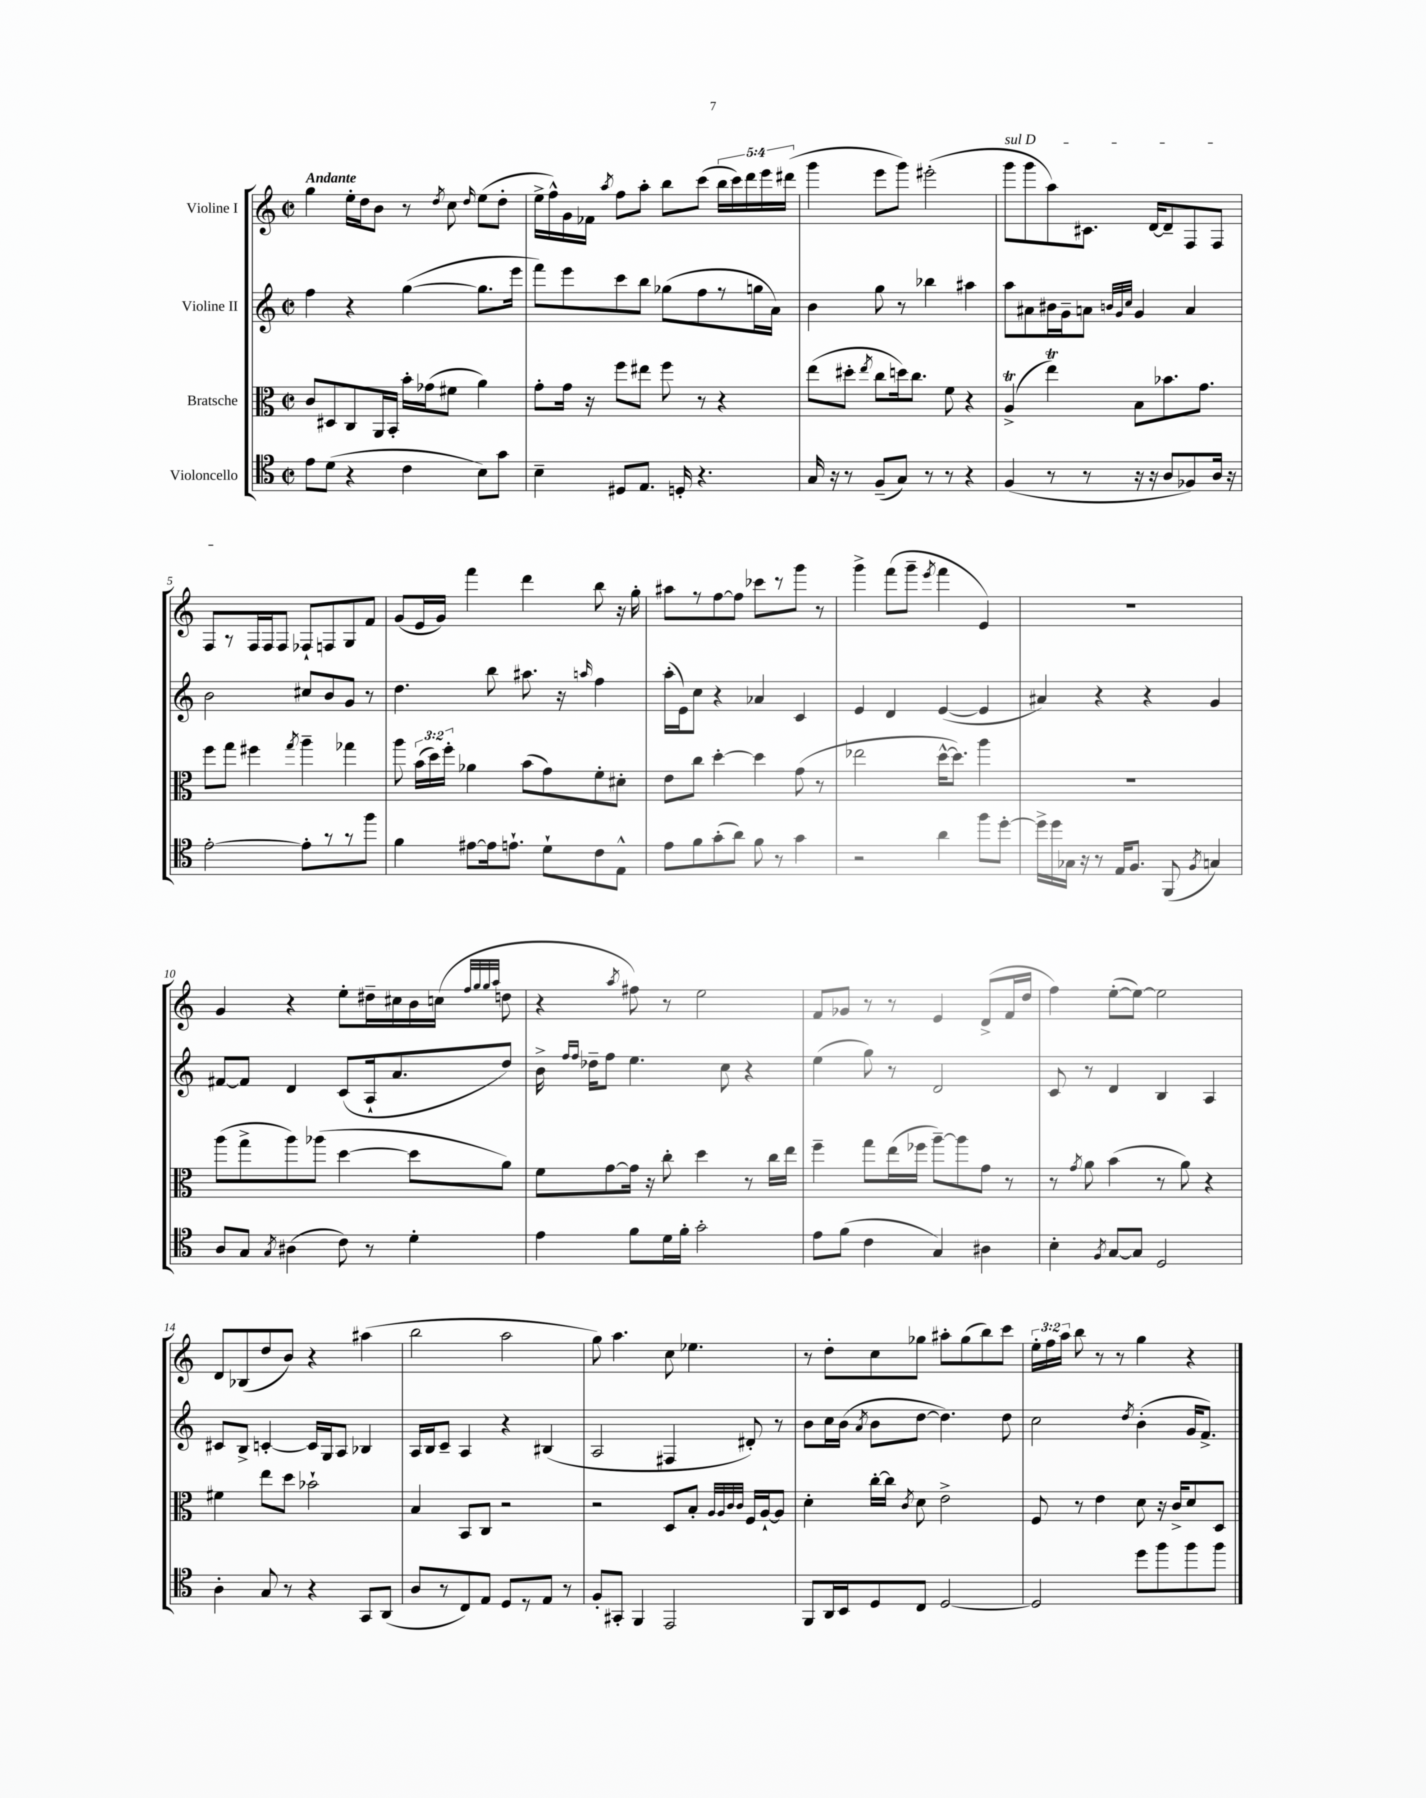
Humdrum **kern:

**kern	**kern	**kern	**kern
*staff4	*staff3	*staff2	*staff1
*clefC4	*clefC3	*clefG2	*clefG2
*k[]	*k[]	*k[]	*k[]
*M2/2	*M2/2	*M2/2	*M2/2
*met(c|)	*met(c|)	*met(c|)	*met(c|)
8e\L	8c/L	4ff\	4gg\
(8d\J	8D#/	.	.
4r	8C/	4r	16ee'\LL
.	.	.	16dd\J
.	16AA/L	.	8b\J
.	16BB'/JJ	.	.
4c\	16b'\LL	([4gg\	8r
.	(16g-\J	.	.
.	.	.	8qdd/
.	8f#\J	.	8cc\
.	.	.	16qqdd/
8B\L)	4a\)	8.gg\]L	(8ee\L
8g\J	.	.	8dd'\J
.	.	16eee\Jk	.
=	=	=	=
4B~\	8g'\L	8fff\L)	16ee^\LL
.	.	.	16ff^^\)
.	16g\Jk	8eee\	16g\
.	16r	.	16f-\JJ
.	.	.	8qaa/
8D#/L	8ff\L	8ccc\	8ff\L
8.E/J	8ee#\J	8bb\J	8aa'\J
.	8ff\	(8gg-\L	8bb\L
16D'/	.	.	.
4.r	8r	8ff\	(8ccc\J
.	4r	8r	20bb\LL
.	.	.	20ccc\)
.	.	.	20ddd\
.	.	16gg\L	.
.	.	.	20eee\
.	.	16a\JJ)	.
.	.	.	(20ddd#\JJ
=	=	=	=
16G/	(8ee\L	4b\	4ggg\
16r	.	.	.
8r	8dd#'\J	.	.
.	8qee/	.	.
(8F~/L	8cc\L	8gg\	8eee\L
8G/J)	16dd\k)	8r	8ggg\J)
.	8.cc\J	.	.
8r	.	4bb-\	(2eee#'\
8r	8f\	.	.
4r	4r	4aa#\	.
=	=	=	=
(4F/	(4A^/	8aa\L	8ggg\L
.	.	8a#\	8ggg\
8r	4ee\)	16b#\L	8aa\)
.	.	16g~\J	.
8r	.	8a\J	8.c#\J
.	.	32qqb/LLL	.
.	.	32qqg/	.
.	.	32qqcc/JJJ	.
16r	8B\L	4g/	.
16r	.	.	[16d/LK
8A/L	8.b-\	.	8d~/]
8F-/)	.	4a/	8F/
.	8.g\J	.	.
16A/Jk	.	.	8F/J
16r	.	.	.
=	=	=	=
[2e'\	8ff\L	2b\	8F/L
.	8gg\J	.	8r
.	4ff#\	.	16F/L
.	.	.	16F/J
.	.	.	8F/J
.	8qgg/	.	.
8e'\]L	4aa~\	8cc#/L	8F-`/L
8r	.	8b/	8F/
8r	4gg-\	8g/J	8G/
8ff\J	.	8r	8f/J
=	=	=	=
4f\	8aa\	4.dd\	(8g/L
.	(24b\LL	.	16e/L
.	24dd\)	.	.
.	.	.	16g/JJ)
.	24ff'\JJ	.	.
[8e#\L	4a-\	.	4fff\
16e#\]k	.	8bb\	.
8.e`\J	.	.	.
.	(8b\L	8.aa#\	4ddd\
8d`\L	8g\)	.	.
.	.	16r	.
.	.	16qqaa/	.
8c\	8f'\	4ff\	8bb\
8E^^\J	8d#'\J	.	16r
.	.	.	16gg'\
=	=	=	=
8e\L	8e\L	(16aa'\LL	8aa#\L
.	.	16e\J)	.
8f\	8cc\J	8cc\J	8r
(8g'\	[4dd'\	4r	[8ff\
8a\J)	.	.	8ff\]J
8f\	4dd\]	4a-/	8ccc-\L
8r	.	.	8r
4g\	(8g\	4c/	8ggg\J
.	8r	.	8r
=	=	=	=
2r	2ee-\	4e/	4ggg^\
.	.	4d/	(8fff\L
.	.	.	8ggg~\J
.	.	.	8qeee/
4a\	[16dd^^\LK	([4e/	4fff\
.	8.dd\]J)	.	.
8ff\L	4aa\	4e/]	4e/)
[8dd'\J	.	.	.
=	=	=	=
16dd^\]LL	1r	4a#/)	1r
16dd\	.	.	.
16G-\JJ	.	.	.
16r	.	.	.
8r	.	4r	.
16E/LK	.	.	.
8.F/J	.	.	.
.	.	4r	.
(8FF/	.	.	.
8qF/	.	.	.
4G/)	.	4g/	.
=	=	=	=
8A/L	(8aa\L	[8f#/L	4g/
8G/J	8gg^\	8f#/]J	.
8qG/	.	.	.
(4A#\	8aa\)	4d/	4r
.	(8aa-\J	.	.
8c\)	[4dd\	(8c/L	8ee'\L
8r	.	16A`/k	16dd#~\L
.	.	8.a/	16cc#\
4d'\	8dd\]L	.	16b\
.	.	.	(16cc\JJ
.	.	.	32qqff/LLL
.	.	.	32qqgg/
.	.	.	32qqgg/
.	.	.	32qqaa/JJJ
.	8a\J)	8dd/J)	8dd\
=	=	=	=
4e\	8f\L	16b^\	4r
.	.	16qqff/LL	.
.	.	16qqff/JJ	.
.	.	16dd-~\LK	.
.	[8g\	8ff\J	.
.	.	.	8qaa/
8f\L	16g\]Jk	4.ee\	8ff#\)
.	16r	.	.
16d\L	8cc'\	.	8r
16f'\JJ	.	.	.
2g'\	4dd\	.	2ee\
.	.	8cc\	.
.	8r	4r	.
.	16cc\LL	.	.
.	16ee\JJ	.	.
=	=	=	=
8e\L	4ff~\	(4ee\	8f/L
(8f\J	.	.	8g-/J
4c\	8gg\L	8gg\)	8r
.	(16ee\L	8r	8r
.	16ff-\JJ	.	.
4G/)	[8aa~\L)	2d/	4e/
.	8aa\]	.	.
4A#\	8g\J	.	(8d^/L
.	8r	.	16f/L
.	.	.	16dd/JJ
=	=	=	=
4B'\	8r	8c/	4ff\)
.	8qg/	.	.
.	8a\	8r	.
8qF/	.	.	.
[8G/L	(4b\	4d/	([8ee'\L
8G/]J	.	.	8ee\_J)
2D/	8r	4B/	2ee\]
.	8a\)	.	.
.	4r	4A/	.
=	=	=	=
4A'\	4f#\	8c#/L	8d/L
.	.	8B^/J	(8B-/
8G/	8ee\L	[4c'/	8dd/
8r	8dd\J	.	8b/J)
4r	2b-`\	16c/]LL	4r
.	.	16G/J	.
.	.	8A/J	.
8GG/L	.	4B-/	(4aa#\
(8AA/J	.	.	.
=	=	=	=
8A/L	4B/	16A/LL	2bb\
.	.	16B/J	.
8r	.	8c~/J	.
8C/)	8BB/L	4A/	.
8E/J	8C/J	.	.
8D/L	2r	4r	2aa\
8r	.	.	.
8E/J	.	(4B#/	.
8r	.	.	.
=	=	=	=
8F'/L	2r	2A/	8gg\)
8GG#'/J	.	.	4.aa\
4FF/	.	.	.
2EE/	8D/L	4F#/	8cc\
.	8B'/J	.	4.ee-\
.	32qqA/LLL	.	.
.	32qqA/	.	.
.	32qqc/	.	.
.	32qqc/JJJ	.	.
.	16F/LL	8d#'/)	.
.	[16A`/J	.	.
.	8A/]J	8r	.
=	=	=	=
8FF/L	4d'\	8b\L	8r
16AA/L	.	16cc\L	8dd'\L
16BB/J	.	(16b\JJ	.
.	.	8qa/	.
8D/	[16cc'\LL	8b\L	8cc\
.	16cc\]JJ	.	.
.	8qc/	.	.
8C/J	8d\	[8dd\J	8gg-\J
[2D/	2e^\	4.dd\])	8aa#'\L
.	.	.	(8gg-\
.	.	.	8bb\)
.	.	8dd\	8ccc\J
=	=	=	=
2D/]	8F/	2cc\	24ee'\LL
.	.	.	24ff\
.	.	.	24aa\JJ
.	8r	.	8bb\
.	4e\	.	8r
.	.	.	8r
.	.	8qdd/	.
8dd\L	8d\	(4b'\	4gg\
8ff\	16r	.	.
.	16c^/LK	.	.
8ff\	8d/	16g/LK	4r
.	.	8.f^/J)	.
8ff\J	8D/J	.	.
==	==	==	==
*-	*-	*-	*-
